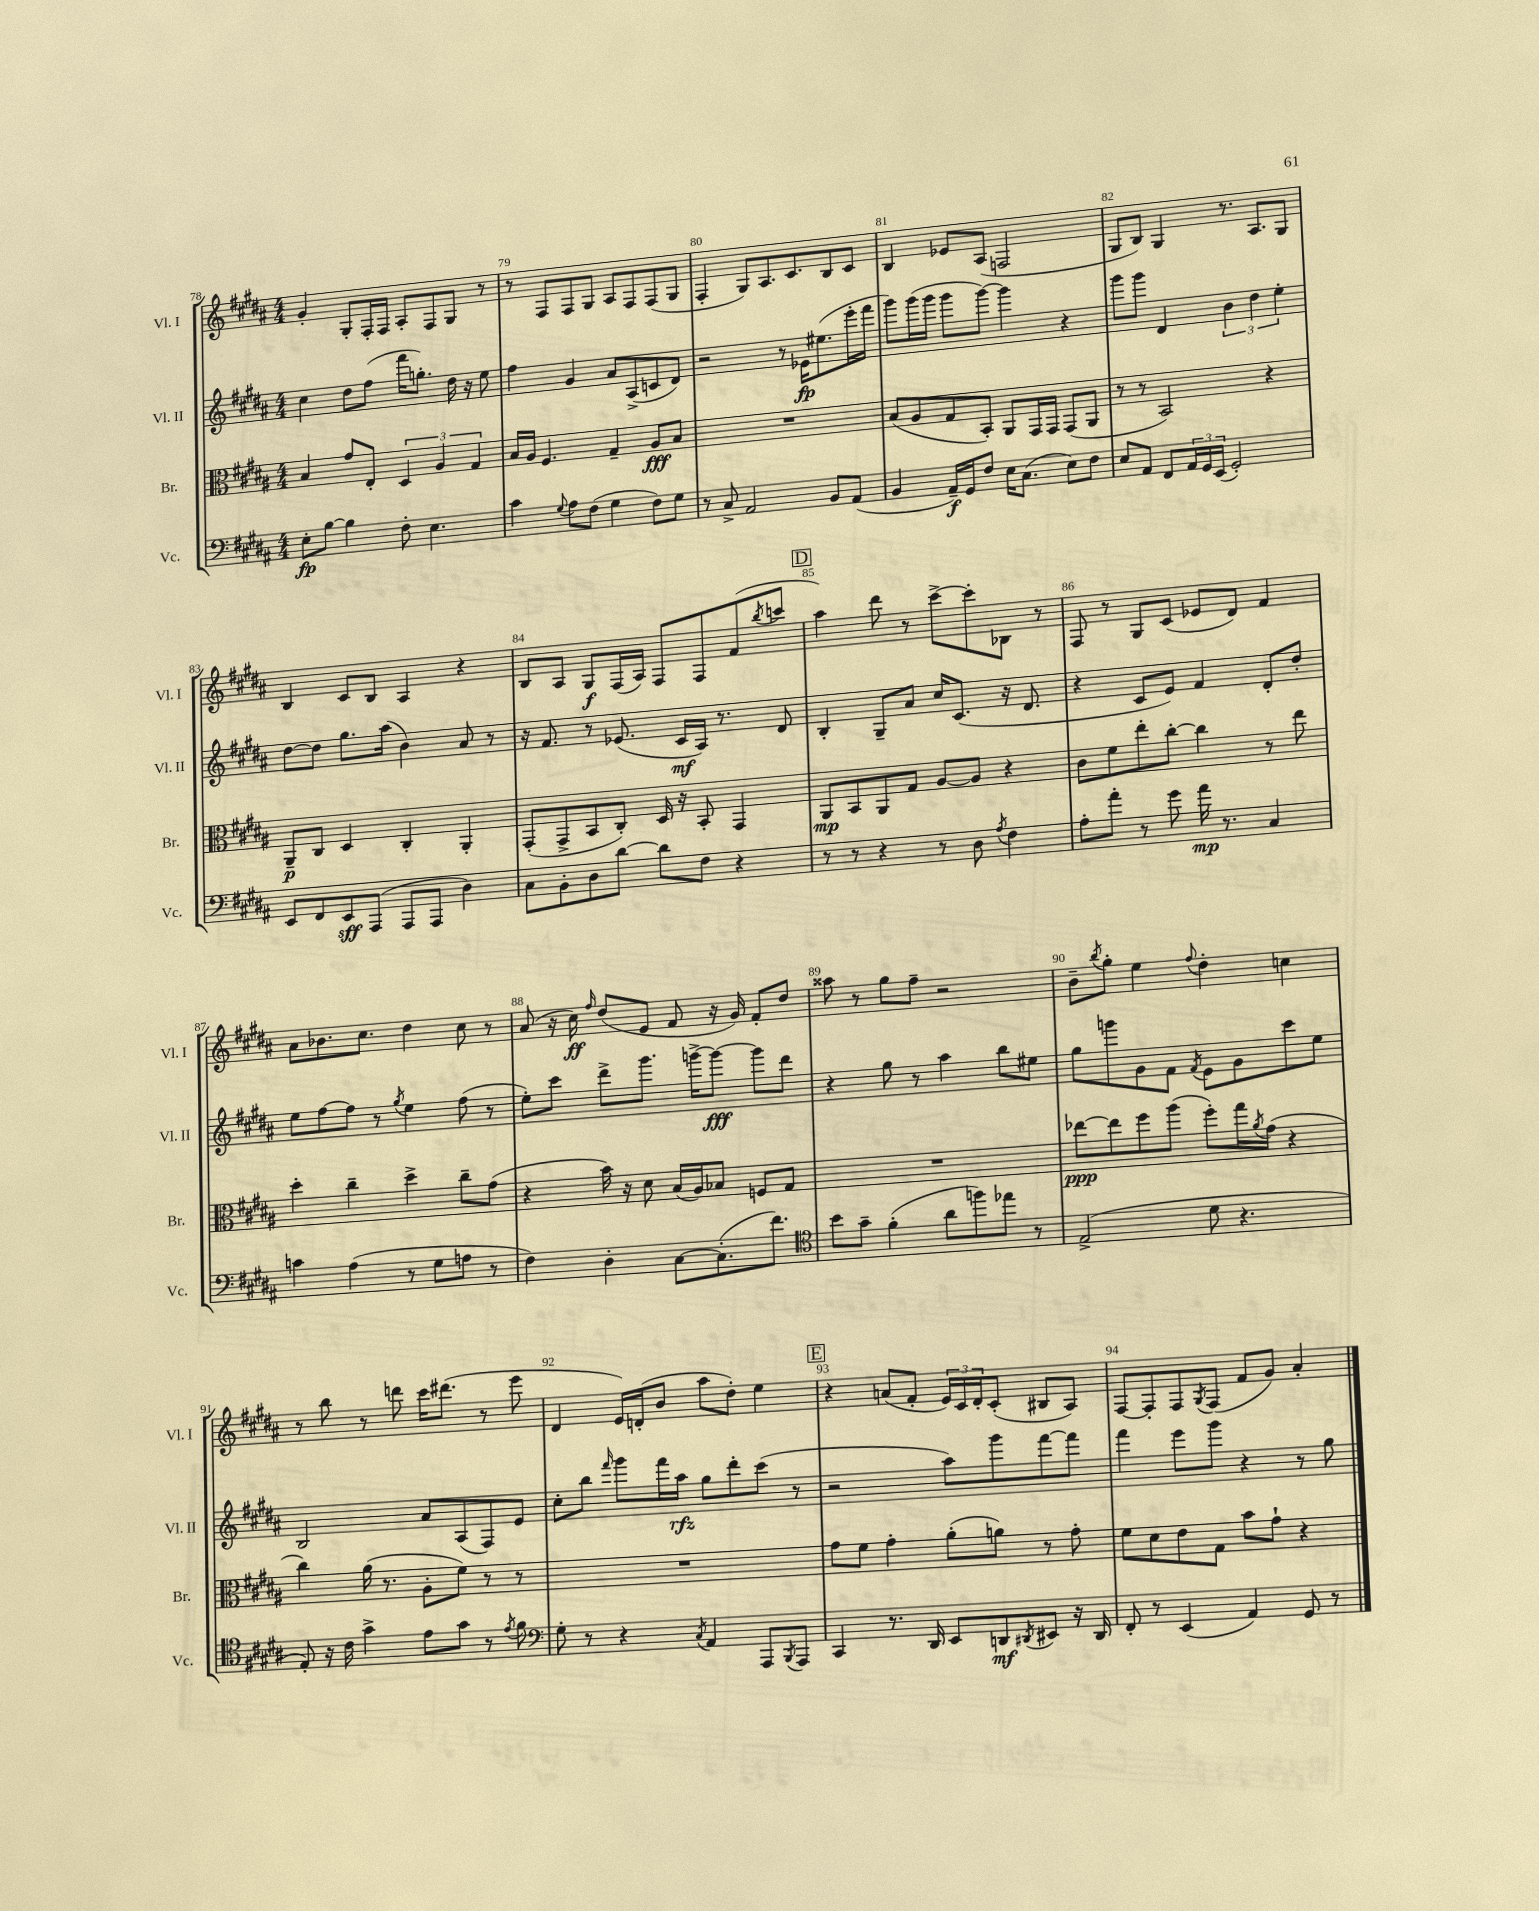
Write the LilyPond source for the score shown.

<<
\new StaffGroup <<
\new Staff = "s0" \with { instrumentName = "Vl. I" shortInstrumentName = "Vl. I" } {
    \clef treble \key b \major \numericTimeSignature \time 4/4
    gis'4-. gis8-. fis16-. fis16 ais8-. fis8 gis8 r8 |
    r8 fis8 fis8 gis8 ais8 fis8 fis8( gis8 |
    fis4-. gis8) ais8. cis'8. b8 cis'8 |
    b4 ees'8 ais8( f2 |
    gis8 b8) gis4 r8. ais8. gis8 |
    b4 cis'8 b8 ais4 r4 |
    b8 ais8 gis8\f fis16( ais16) fis8 fis8 fis'8( \acciaccatura { b''8 } c'''8 |
    \mark \markup { \box "D" } ais''4) dis'''8 r8 cis'''8~-> cis'''8-. bes8 r8 |
    fis8 r8 gis8 cis'8( ees'8 dis'8) fis'4 |
    ais'8 bes'8. cis''8. dis''4 cis''8 r8 |
    ais'8( r16 cis''16\ff) \grace { fis''16 } dis''8( e'8 fis'8 r16 gis'16) fis'8-. dis''8 |
    aisis''8 r8 gis''8 fis''8-- r2 |
    b'8-- \acciaccatura { b''8 } gis''8-. e''4 \appoggiatura { fis''8 } dis''4-. c''4 |
    r8 b''8 r8 d'''8 cis'''16 dis'''8.( r8 e'''8 |
    dis'4 e'16) d'16-.( b'8 ais''8 dis''8-.) e''4 |
    \mark \markup { \box "E" } r4 a'8( fis'8-. \tuplet 3/2 { e'16) cis'16 dis'16-. } cis'8-.( bis8 ais8) |
    fis8~ fis8-. fis8 \acciaccatura { gis8 } fis8( fis'8 gis'8) ais'4-. \bar "|." |
}
\new Staff = "s1" \with { instrumentName = "Vl. II" shortInstrumentName = "Vl. II" } {
    \clef treble \key b \major \numericTimeSignature \time 4/4
    cis''4 dis''8 fis''8( fis'''16 g''8.-.) dis''16 r16 e''8 |
    fis''4 gis'4 ais'8 ais8->( c'8 dis'8) |
    r2 r8 ees'16\fp eis''8.( e'''16-. fis'''16 |
    gis'''8) gis'''16( gis'''16 gis'''8 gis'''8~) gis'''4 r4 |
    gis'''8 gis'''8 dis'4 \tuplet 3/2 { b'4 dis''4 e''4-. } |
    dis''8~ dis''8 gis''8. ais''16( b'4) ais'8 r8 |
    r16 fis'8. r8 ees'8.( cis'16\mf ais16) r8. dis'8 |
    \mark \markup { \box "D" } b4-. gis8-- ais'8 cis''16 cis'8.( r16 dis'8. |
    r4 cis'8 e'8) fis'4 dis'8-. dis''8-. |
    e''8 fis''8~ fis''8 r8 \acciaccatura { gis''8 } e''4 fis''8( r8 |
    e''8-.) cis'''8 dis'''8-> gis'''8. g'''16~-> g'''8~\fff g'''8 dis'''8 |
    r4 gis''8 r8 ais''4 b''8 eis''8 |
    gis''8 g'''8 gis'8 fis'8 \acciaccatura { fis'8 } e'8 gis'8 cis'''8 e''8 |
    b2 ais'8 ais8( fis8) e'8 |
    cis''8-. b''8 \grace { fis'''16 } gis'''8 fis'''16 ais''16\rfz gis''8 dis'''8-. cis'''8( r8 |
    \mark \markup { \box "E" } r2 ais''8) gis'''8 fis'''8~ fis'''8 |
    fis'''4 e'''8 gis'''8 r4 r8 gis''8 \bar "|." |
}
\new Staff = "s2" \with { instrumentName = "Br." shortInstrumentName = "Br." } {
    \clef alto \key b \major \numericTimeSignature \time 4/4
    b4 gis'8 e8-. \tuplet 3/2 { dis4 ais4 gis4 } |
    b16 ais16 fis4. gis4-- ais8\fff b8 |
    R1 |
    b8( ais8 gis8 b,8-.) ais,8 gis,16 gis,16 gis,8( ais,8 |
    r8 r8 b,2) r4 |
    ais,8--\p cis8 dis4 cis4-. ais,4-. |
    gis,8-.( gis,8-> b,8 cis8-.) dis16 r16 b,8-. gis,4 |
    \mark \markup { \box "D" } ais,8\mp b,8 ais,8 gis8 ais8~ ais8 r4 |
    cis'8 fis'8 e''8-. cis''8~-. cis''4 r8 e''8 |
    dis''4-. cis''4-- dis''4-> cis''8-- gis'8( |
    r4 b'16) r16 dis'8 b16( ais16) bes8 f8 gis8 |
    R1 |
    ees''8~\ppp ees''8 fis''8 ais''8( fis''8-.) gis''16 \acciaccatura { ais'8 } gis'16( r4 |
    cis''4) ais'16( r8. ais8-. fis'8) r8 r8 |
    R1 |
    \mark \markup { \box "E" } gis'8 fis'8 gis'4-. ais'8-.( a'8) r8 gis'8-. |
    fis'8 dis'8 e'8 gis8 b'8 gis'8-! r4 \bar "|." |
}
\new Staff = "s3" \with { instrumentName = "Vc." shortInstrumentName = "Vc." } {
    \clef bass \key b \major \numericTimeSignature \time 4/4
    e8-.\fp b8~ b4 fis8-. e4. |
    cis'4 \appoggiatura { gis8 } ais8 fis8( gis4 fis8) gis8 |
    r8 cis8-> ais,2 b,8 ais,8( |
    b,4 ais,16--\f) gis,16 fis8 e16 cis8.( e8) fis8 |
    e8 ais,8 fis,8 \tuplet 3/2 { ais,16 gis,16 e,16( } gis,2-.) |
    e,8 fis,8 e,8\sff ais,,8( ais,,8 ais,,8 dis4) |
    cis8 b,8-. dis8 dis'8~ dis'8 fis8 r4 |
    \mark \markup { \box "D" } r8 r8 r4 r8 dis8 \acciaccatura { ais8 } fis4 |
    ais8-. ais'8-. r8 gis'8 ais'16\mp r8. cis4 |
    c'4 ais4( r8 gis8 a8 r8 |
    fis4) dis4-. cis8~ cis8.-.( fis'8.) |
    \clef tenor b'8 gis'8-- fis'4-.( ais'8 f''8) ees''8 r8 |
    e2->( dis'8 r4. |
    e8-.) r16 cis'16 gis'4-> e'8 gis'8 r8 \acciaccatura { e'8 } fis'8 |
    \clef bass gis8-. r8 r4 \acciaccatura { cis8 } ais,4 ais,,8 \acciaccatura { b,,8 } ais,,8 |
    \mark \markup { \box "E" } cis,4 r8. dis,16 e,8 d,8\mf \acciaccatura { dis,8 } eis,8 r16 dis,16 |
    fis,8-. r8 e,4( ais,4) gis,8 r8 \bar "|." |
}
>>
>>
\layout { \context { \Score currentBarNumber = #78 \override BarNumber.break-visibility = ##(#f #t #t) barNumberVisibility = #all-bar-numbers-visible } }
